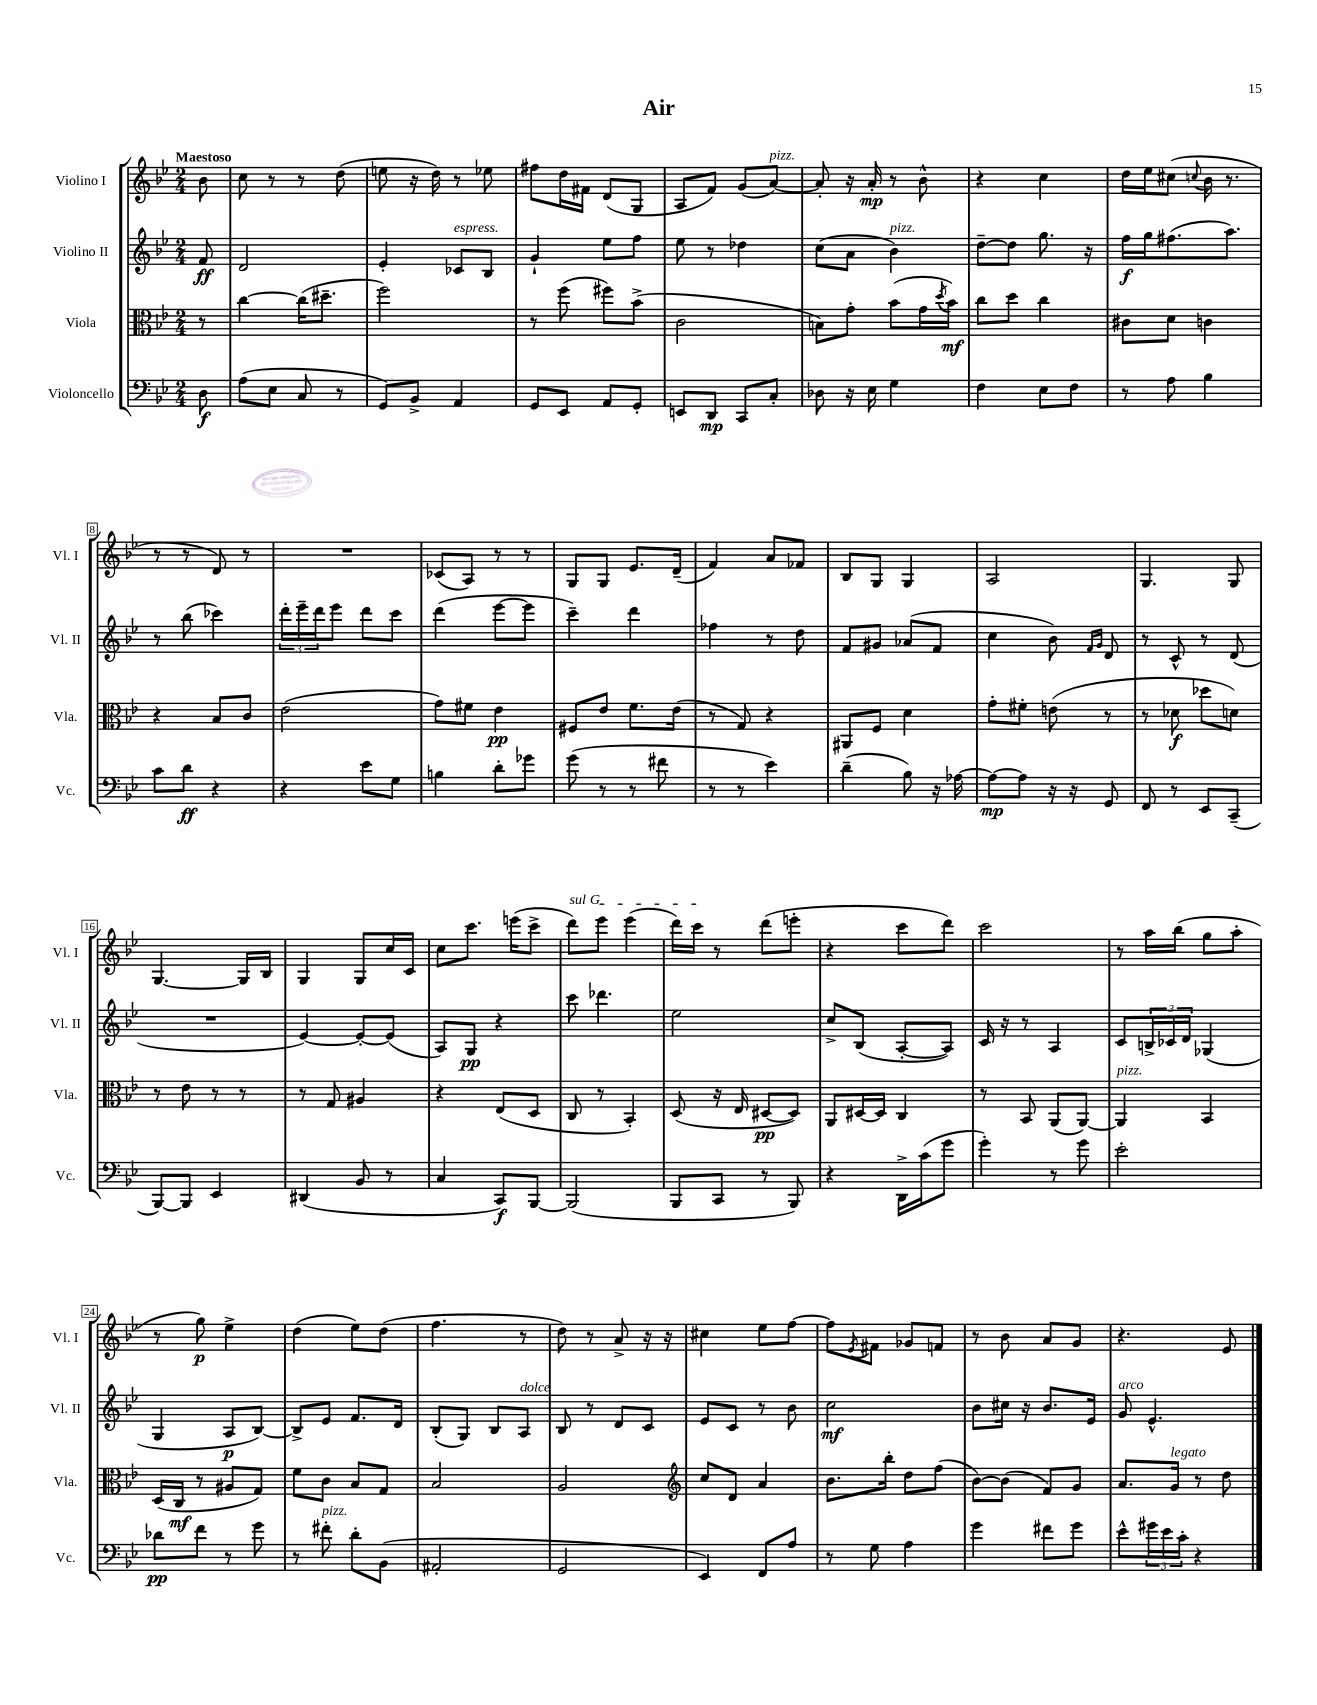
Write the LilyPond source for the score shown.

\header { title = "Air" }
<<
\new StaffGroup <<
\new Staff = "s0" \with { instrumentName = "Violino I" shortInstrumentName = "Vl. I" } {
    \clef treble \key bes \major \numericTimeSignature \time 2/4 \partial 8 \tempo "Maestoso"
    bes'8 |
    c''8 r8 r8 d''8( |
    e''8 r16 d''16) r8 ees''8 |
    fis''8 d''16 fis'16 d'8( g8 |
    a8 f'8) g'8( a'8~^\markup { \italic "pizz." }) |
    a'8-. r16 a'16-.\mp r8 bes'8-^ |
    r4 c''4 |
    d''16 ees''16 cis''8( \appoggiatura { c''8 } bes'16 r8. |
    r8 r8 d'8) r8 |
    R2 |
    ces'8( a8) r8 r8 |
    g8 g8 ees'8. d'16--( |
    f'4) a'8 fes'8 |
    bes8 g8 g4 |
    a2 |
    g4. g8 |
    g4.~ g16 bes16 |
    g4 g8 c''16 c'16 |
    c''8 c'''8. e'''16( c'''8-> |
    \once \override TextSpanner.bound-details.left.text = \markup { \italic "sul G" } d'''8\startTextSpan) ees'''8 ees'''4( |
    d'''16) c'''16\stopTextSpan r8 d'''8( e'''8-. |
    r4 c'''8 d'''8) |
    c'''2 |
    r8 a''16 bes''16( g''8 a''8-. |
    r8 g''8\p) ees''4-> |
    d''4( ees''8) d''8( |
    f''4. r8 |
    d''8) r8 a'8-> r16 r16 |
    cis''4 ees''8 f''8~ |
    f''8 \acciaccatura { ees'8 } fis'8 ges'8 f'8 |
    r8 bes'8 a'8 g'8 |
    r4. ees'8 \bar "|." |
}
\new Staff = "s1" \with { instrumentName = "Violino II" shortInstrumentName = "Vl. II" } {
    \clef treble \key bes \major \numericTimeSignature \time 2/4 \partial 8
    f'8\ff |
    d'2 |
    ees'4-. ces'8^\markup { \italic "espress." } bes8 |
    g'4-! ees''8 f''8 |
    ees''8 r8 des''4 |
    c''8( a'8 bes'4^\markup { \italic "pizz." }) |
    d''8~-- d''8 g''8. r16 |
    f''16\f g''16 fis''8.( a''8.) |
    r8 bes''8( ces'''4) |
    \tuplet 3/2 { d'''16-. ees'''16-- d'''16 } ees'''8 d'''8 c'''8 |
    d'''4( ees'''8~ ees'''8 |
    c'''4--) d'''4 |
    fes''4 r8 d''8 |
    f'8 gis'8 aes'8( f'8 |
    c''4 bes'8) \grace { f'16 g'16 } d'8 |
    r8 c'8-^ r8 d'8( |
    R2 |
    ees'4~) ees'8~-. ees'8( |
    a8) g8\pp r4 |
    c'''8 des'''4. |
    ees''2 |
    c''8-> bes8( a8~-. a8) |
    c'16 r16 r8 a4 |
    c'8 \tuplet 3/2 { b16-> ces'16 d'16 } ges4( |
    g4 a8\p bes8~) |
    bes8-> ees'8 f'8. d'16 |
    bes8-.( g8) bes8 a8^\markup { \italic "dolce" } |
    bes8 r8 d'8 c'8 |
    ees'8 c'8 r8 bes'8 |
    c''2\mf |
    bes'8 cis''16 r16 bes'8. ees'16 |
    g'8^\markup { \italic "arco" } ees'4.-^ \bar "|." |
}
\new Staff = "s2" \with { instrumentName = "Viola" shortInstrumentName = "Vla." } {
    \clef alto \key bes \major \numericTimeSignature \time 2/4 \partial 8
    r8 |
    c''4~ c''16( dis''8.-- |
    f''2) |
    r8 f''8( fis''8) bes'8->( |
    c'2 |
    b8) g'8-. bes'8( g'16 \acciaccatura { d''8 } bes'16\mf) |
    c''8 d''8 c''4 |
    cis'8 d'8 c'4 |
    r4 bes8 c'8 |
    ees'2( |
    g'8) fis'8 ees'4\pp |
    fis8 ees'8 f'8. ees'16( |
    r8 g8) r4 |
    ais,8 f8 d'4 |
    g'8-. fis'8-. e'8( r8 |
    r8 des'8\f des''8 d'8) |
    r8 ees'8 r8 r8 |
    r8 g8 ais4 |
    r4 ees8( d8 |
    c8 r8 bes,4-.) |
    d8( r16 ees16 dis8~\pp dis8) |
    a,8 dis16~ dis16 c4 |
    r8 bes,8 a,8( a,8~) |
    a,4^\markup { \italic "pizz." } bes,4 |
    d16( c16\mf r8 ais8 g8) |
    f'8 c'8 bes8 g8 |
    bes2 |
    a2 |
    \clef treble c''8 d'8 a'4 |
    bes'8. bes''16-. d''8 f''8( |
    bes'8~) bes'8( f'8) g'8 |
    a'8. g'16^\markup { \italic "legato" } r8 d''8 \bar "|." |
}
\new Staff = "s3" \with { instrumentName = "Violoncello" shortInstrumentName = "Vc." } {
    \clef bass \key bes \major \numericTimeSignature \time 2/4 \partial 8
    d8\f |
    a8( ees8 c8 r8 |
    g,8) bes,8-> a,4 |
    g,8 ees,8 a,8 g,8-. |
    e,8 d,8\mp c,8 c8-. |
    des8 r16 ees16 g4 |
    f4 ees8 f8 |
    r8 a8 bes4 |
    c'8 d'8\ff r4 |
    r4 ees'8 g8 |
    b4 d'8-. ges'8 |
    g'8( r8 r8 fis'8 |
    r8 r8 ees'4) |
    d'4--( bes8) r16 aes16~ |
    aes8~\mp aes8 r16 r16 g,8 |
    f,8 r8 ees,8 c,8--( |
    bes,,8~) bes,,8 ees,4 |
    dis,4( bes,8 r8 |
    c4 c,8\f) bes,,8~ |
    bes,,2( |
    bes,,8 c,8 r8 bes,,8) |
    r4 d,16-> c'16( g'8 |
    g'4-.) r8 g'8 |
    ees'2-. |
    des'8\pp f'8 r8 g'8 |
    r8 fis'8-.^\markup { \italic "pizz." } d'8-. bes,8( |
    ais,2-. |
    g,2 |
    ees,4) f,8 a8 |
    r8 g8 a4 |
    g'4 fis'8 g'8 |
    ees'8-^ \tuplet 3/2 { gis'16 ees'16 c'16-. } r4 \bar "|." |
}
>>
>>
\layout { \context { \Score \override BarNumber.stencil = #(make-stencil-boxer 0.1 0.3 ly:text-interface::print) } }
